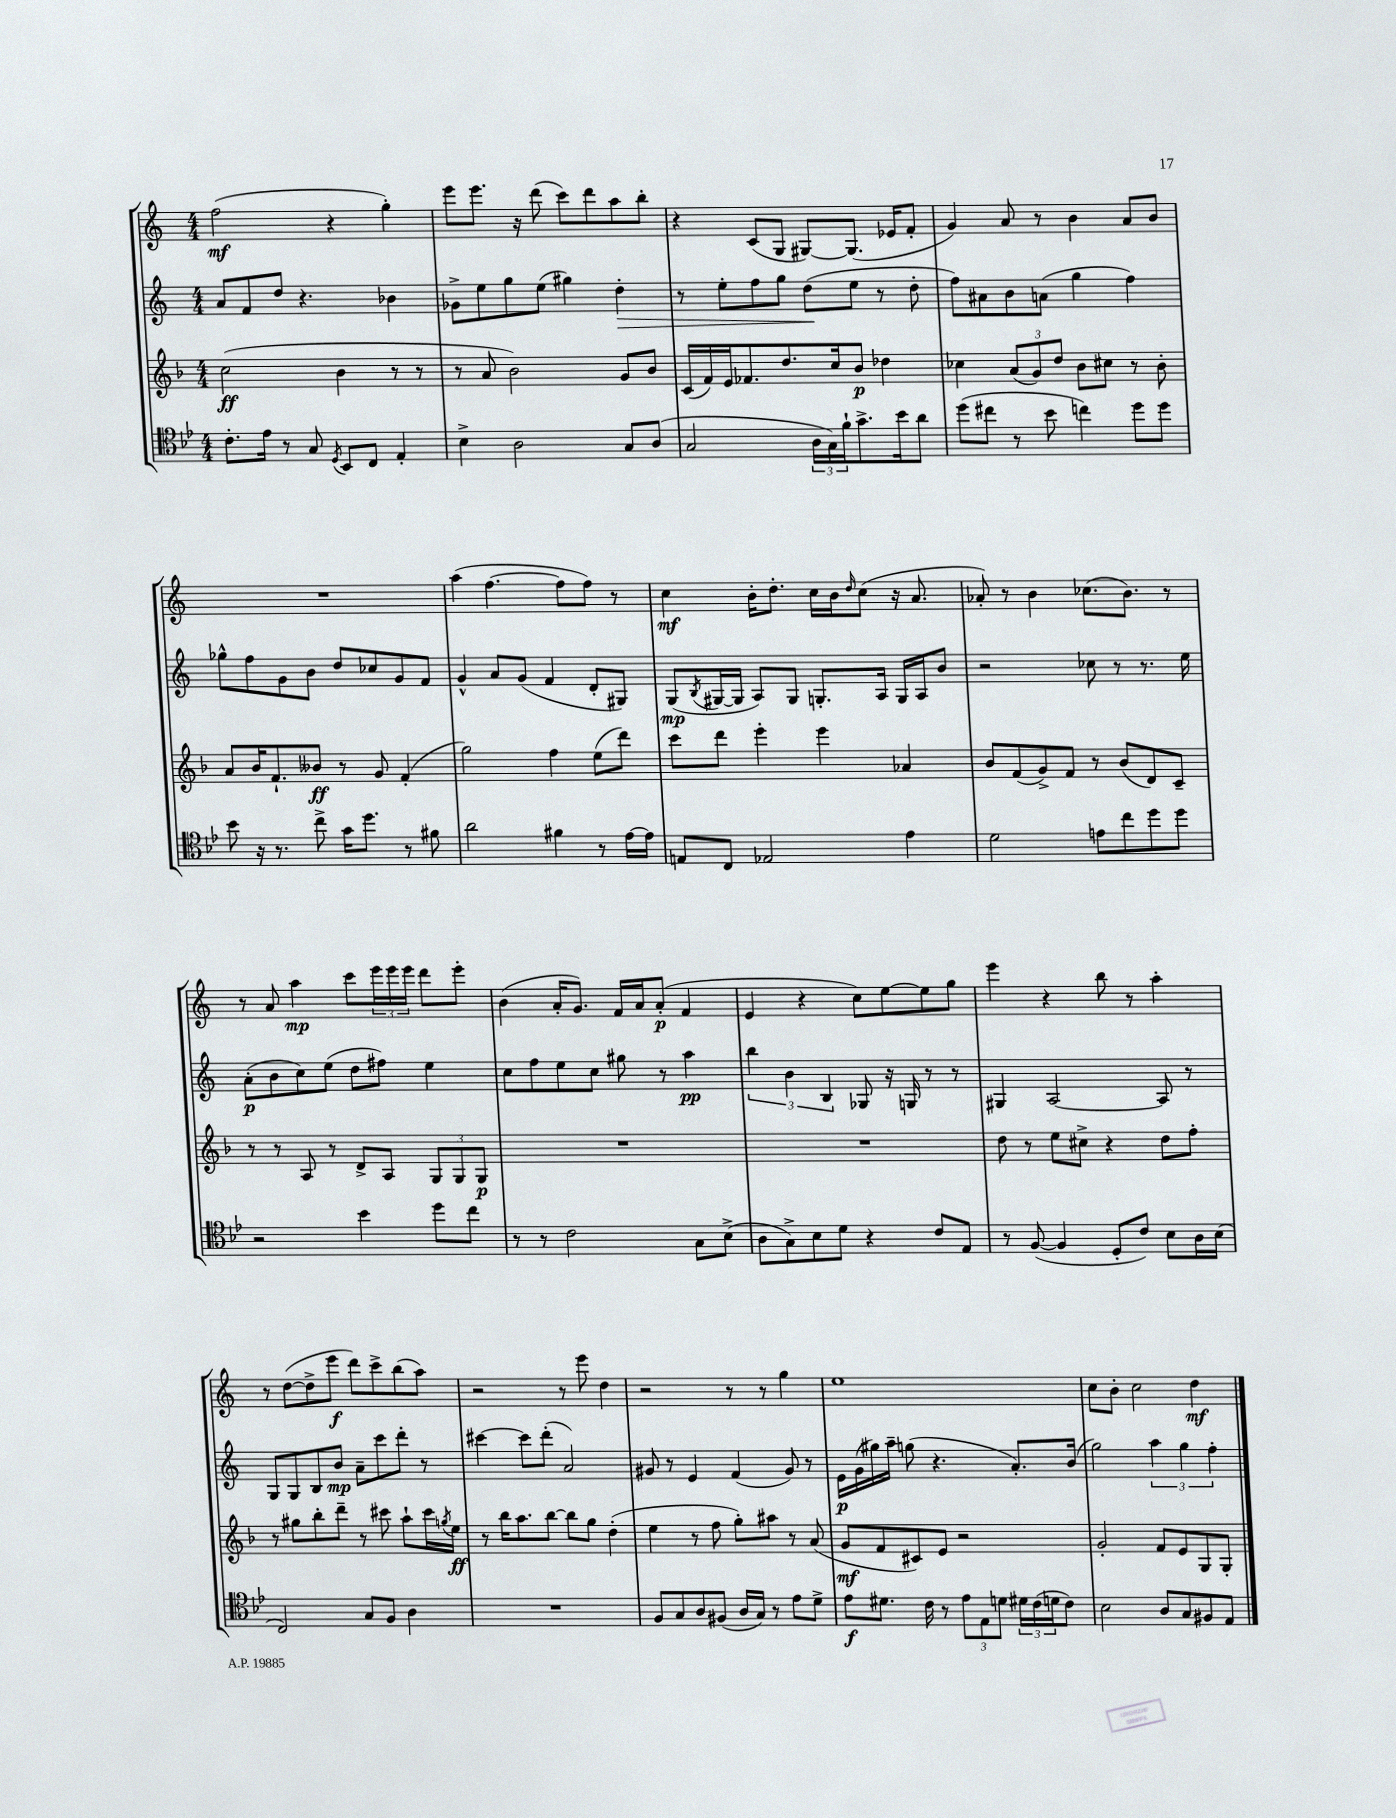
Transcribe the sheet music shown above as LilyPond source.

<<
\new StaffGroup <<
\new Staff = "s0" {
    \clef treble \key c \major \numericTimeSignature \time 4/4
    f''2\mf( r4 g''4-.) |
    e'''8 e'''8. r16 d'''8( c'''8) d'''8 a''8 b''8-. |
    r4 c'8( g8 gis8~) gis8.( ees'16 f'8-. |
    g'4) a'8 r8 b'4 a'8 b'8 |
    R1 |
    a''4( f''4.~ f''8 f''8) r8 |
    c''4\mf b'16-. d''8.-. c''16 b'16 \grace { d''16 } c''8( r16 a'8. |
    aes'8-.) r8 b'4 ces''8.( b'8.) r8 |
    r8 a'8 a''4\mp c'''8 \tuplet 3/2 { e'''16 e'''16 e'''16 } d'''8 e'''8-. |
    b'4( a'16-. g'8.) f'16 a'16 a'8-.\p( f'4 |
    e'4 r4 c''8) e''8~ e''8 g''8 |
    e'''4 r4 b''8 r8 a''4-. |
    r8 d''8~( d''8-> e'''8\f d'''8) c'''8-> b''8( a''8) |
    r2 r8 e'''8 d''4 |
    r2 r8 r8 g''4 |
    e''1 |
    c''8 b'8-. c''2 d''4\mf \bar "|." |
}
\new Staff = "s1" {
    \clef treble \key c \major \numericTimeSignature \time 4/4
    a'8 f'8 d''8 r4. bes'4 |
    ges'8-> e''8 g''8 e''8( gis''4) d''4-.\> |
    r8 e''8-. f''8 g''8 d''8\!( e''8 r8 d''8-. |
    f''8) ais'8 b'8 a'8( g''4 f''4) |
    ges''8-^ f''8 g'8 b'8 d''8 ces''8 g'8 f'8 |
    g'4-^ a'8 g'8( f'4 d'8-. gis8) |
    g8\mp( \acciaccatura { b8 } gis16~ gis16 a8) gis8 g8.-. a16 g16 a16 b'8 |
    r2 ces''8 r8 r8. e''16 |
    a'8-.\p( b'8 c''8) e''8( d''8 fis''8) e''4 |
    c''8 f''8 e''8 c''8 gis''8 r8 a''4\pp |
    \tuplet 3/2 { b''4 b'4 b4 } ges8 r16 g16 r8 r8 |
    gis4 a2~ a8 r8 |
    g8 g8 b8 b'8\mp a'8-- c'''8 d'''8-. r8 |
    cis'''4~ cis'''8 d'''8-.( a'2) |
    gis'8 r8 e'4 f'4( gis'8) r8 |
    e'16\p g'16( gis''16) a''16-- g''8( r4. a'8.-.) b'16( |
    g''2) \tuplet 3/2 { a''4 g''4 f''4-. } \bar "|." |
}
\new Staff = "s2" {
    \clef treble \key f \major \numericTimeSignature \time 4/4
    c''2\ff( bes'4 r8 r8 |
    r8 a'8 bes'2) g'8 bes'8 |
    c'16( f'16) e'16 fes'8. d''8. c''16 bes'8\p des''4 |
    ces''4 \tuplet 3/2 { a'8( g'8) d''8 } bes'8 cis''8 r8 bes'8-. |
    a'8 bes'16 f'8.-! beses'8\ff r8 g'8 f'4-.( |
    g''2) f''4 e''8( d'''8) |
    c'''8 d'''8 e'''4-. e'''4 aes'4 |
    bes'8 f'8( g'8->) f'8 r8 bes'8( d'8) c'8-- |
    r8 r8 a8 r8 d'8-> a8 \tuplet 3/2 { g8 g8 g8\p } |
    R1 |
    R1 |
    d''8 r8 e''8 cis''8-> r4 d''8 f''8-. |
    r8 gis''8 bes''8-. d'''8-- r8 cis'''8 a''8-! cis'''16 \acciaccatura { g''8 } e''16\ff |
    r8 bes''16 a''8. bes''8~ bes''8 g''8 d''4-.( |
    e''4 r8 f''8 g''8-.) ais''8 r8 a'8( |
    g'8\mf f'8 cis'8) e'8 r2 |
    g'2-. f'8 e'8 g8 g8-. \bar "|." |
}
\new Staff = "s3" {
    \clef tenor \key bes \major \numericTimeSignature \time 4/4
    c'8.-. ees'16 r8 g8 \acciaccatura { d8 } bes,8 c8 ees4-. |
    bes4-> a2 g8 a8( |
    g2 \tuplet 3/2 { a16 g16) f'16-! } g'8.-> bes'16 a'8 |
    d''8( cis''8 r8 bes'8 c''4) d''8 d''8 |
    bes'8 r16 r8. c''8-> g'16 d''8. r8 fis'8 |
    a'2 fis'4 r8 ees'16~ ees'16 |
    e8 c8 ees2 ees'4 |
    d'2 e'8 c''8 d''8 d''8 |
    r2 bes'4 d''8 c''8 |
    r8 r8 c'2 g8 bes8->( |
    a8 g8->) bes8 d'8 r4 c'8 ees8 |
    r8 f8~( f4 d8-. c'8) bes8 a16 bes16( |
    c2) g8 f8 a4 |
    R1 |
    f8 g8 a8 fis8( a16 g16) r8 ees'8 d'8-> |
    ees'8\f dis'8. c'16 r8 \tuplet 3/2 { ees'8 ees8 d'8 } \tuplet 3/2 { dis'16 c'16( d'16 } c'8) |
    bes2 a8 g8 fis8 ees8 \bar "|." |
}
>>
>>
\layout { \context { \Score \remove "Bar_number_engraver" } }
